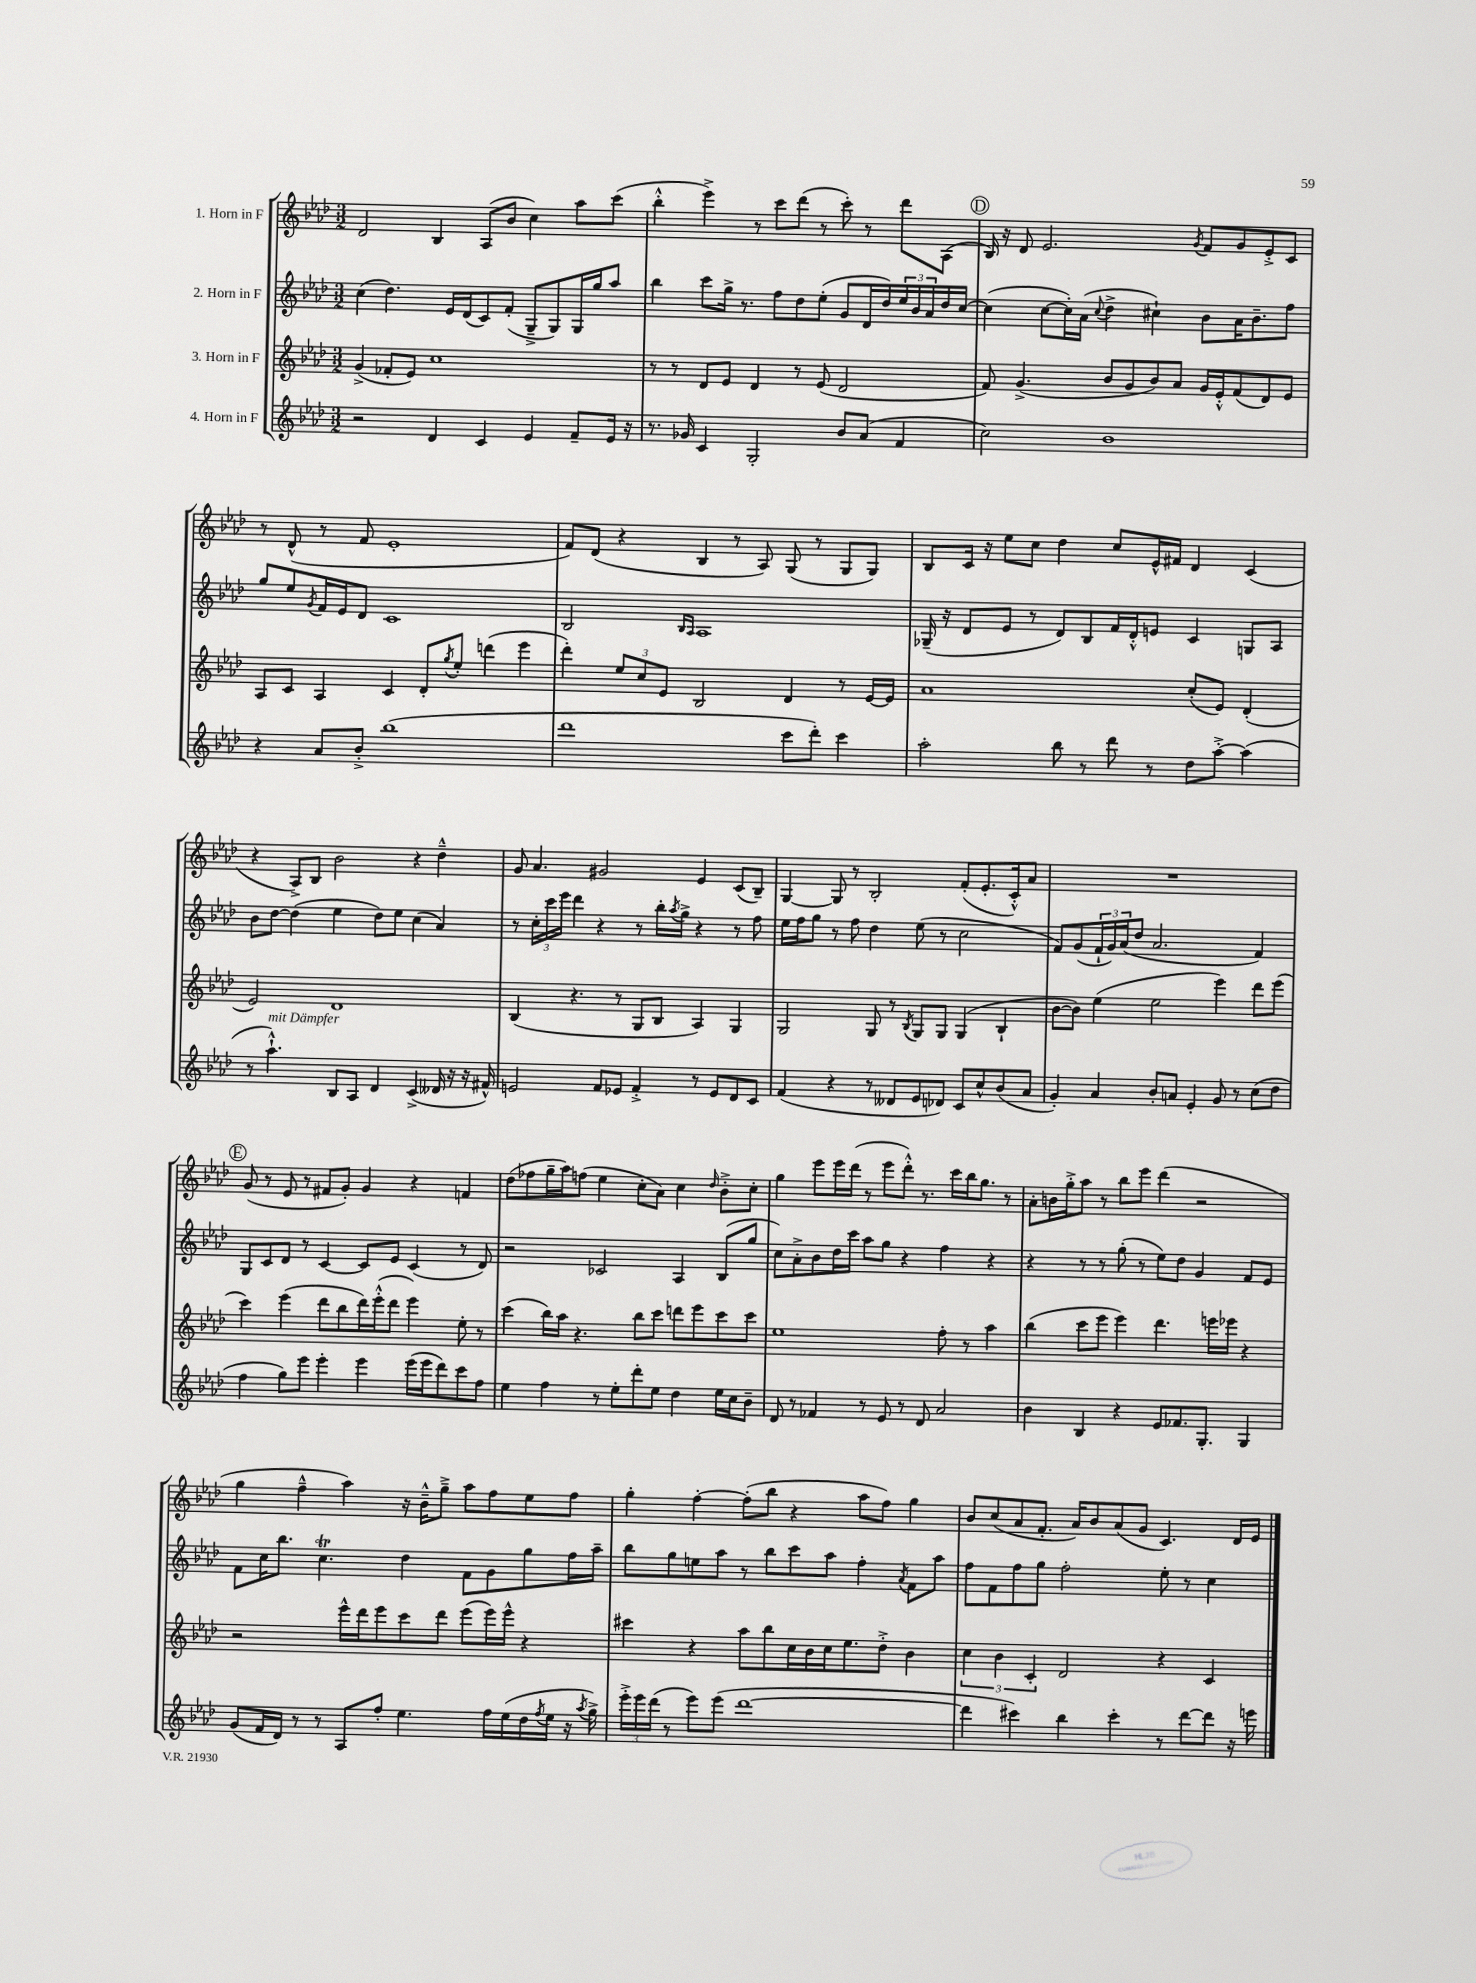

**kern	**kern	**kern	**kern
*staff4	*staff3	*staff2	*staff1
*clefG2	*clefG2	*clefG2	*clefG2
*k[b-e-a-d-]	*k[b-e-a-d-]	*k[b-e-a-d-]	*k[b-e-a-d-]
*M3/2	*M3/2	*M3/2	*M3/2
2r	(4g^/	(4cc\	2d-/
.	8f-'/L	4.dd-\)	.
.	8e-/J)	.	.
4d-/	1cc	.	4B-/
.	.	16e-/LL	.
.	.	(16d-/J	.
4c/	.	8c/)	(8A-/L
.	.	(8f'/J	8b-/J
4e-/	.	8G~^/L	4cc\)
.	.	8G/)	.
8f~/L	.	16G/L	8aa-\L
.	.	16gg/J	.
16e-/Jk	.	8aa-/J	(8ccc\J
16r	.	.	.
=	=	=	=
8.r	8r	4bb-\	4bb-'^^\
.	8r	.	.
16g-/	.	.	.
4c/	8d-/L	8ccc\L	4eee-^\)
.	8e-/J	16gg^\Jk	.
.	.	8.r	.
2G'/	4d-/	.	8r
.	.	8ff\L	8ccc\L
.	8r	8dd-\	(8ddd-\J
.	(8e-/	(8ee-'\J	8r
8b-/L	2d-/	8g/L	8ccc'\)
(8a-/J	.	16d-/L	8r
.	.	16dd-/)	.
4f/	.	24ee-/	8ddd-\L
.	.	24b-/	.
.	.	24a-/	.
.	.	16dd-/	(8A-\J
.	.	[16cc/JJ	.
=	=	=	=
2cc\)	8f/)	(4cc\]	16B-/)
.	.	.	16r
.	(4.g^/	.	8d-/
.	.	[8cc\L	2.e-/
.	.	16cc'\]L)	.
.	.	(16a-\JJ	.
.	.	8qqcc/	.
1b-	8b-/L	4dd-^\	.
.	8g/	.	.
.	8b-/)	4cc#`\)	.
.	8a-/J	.	.
.	.	.	8qg/
.	16g/LL	8b-\L	8f/L
.	16e-'^^/J	.	.
.	(8f/	16a-\K	8g/
.	.	8.b-~\	.
.	8d-/)	.	8e-'^/
.	8e-/J	8ff\J	8c/J
=	=	=	=
4r	8A-/L	8gg/L	8r
.	8c/J	8ee-/	(8d-^^/
.	.	8qg/	.
8a-/L	4A-/	16f/L	8r
.	.	16e-/J	.
8b-'^/J	.	8d-/J	8f/
(1bb-	4c/	1c	1e-'
.	8d-'/L	.	.
.	8qgg/	.	.
.	8ee-'/J	.	.
.	(4ddd\	.	.
.	4eee-\	.	.
=	=	=	=
1ddd-	4ddd-'\)	2B-/	8f/L)
.	.	.	(8d-/J
.	12ee-/L	.	4r
.	12cc/	.	.
.	12e-/J	.	.
.	.	16qqB-/LL	.
.	.	16qqA-/JJ	.
.	2B-/	1A-	4B-/
.	.	.	8r
.	.	.	8A-/)
8ccc\L	4d-/	.	(8G/
8ddd-'\J)	.	.	8r
4ccc\	8r	.	8G/L
.	[16e-/LL	.	8G/J)
.	16e-/]JJ	.	.
=	=	=	=
2aa-'\	1a-	(16G-~/	8B-/L
.	.	16r	.
.	.	8d-/L	16c/Jk
.	.	.	16r
.	.	8e-/J	8ee-\L
.	.	8r	8cc\J
8bb-\	.	8d-/L)	4dd-\
8r	.	8B-/	.
8ddd-\	.	16f/L	8cc/L
.	.	16d-'^^/J	.
8r	.	8e/J	16e-^^/L
.	.	.	16f#/JJ
8dd-\L	(8cc'/L	4c/	4d-/
[8aa-'^\J	8e-/J)	.	.
(4aa-\]	(4d-'/	8G/L	(4c/
.	.	8A-/J	.
=	=	=	=
8r	2e-/)	8b-\L	4r
4.aa-`^^\)	.	[8dd-\J	.
.	.	(4dd-\]	8A-^/L)
.	.	.	8B-/J
8B-/L	1d-	4ee-\	2b-\
8A-/J	.	.	.
4d-/	.	8dd-\L)	.
.	.	8ee-\J	.
(4c^/	.	(4cc\	4r
16d--/	.	4a-/)	4dd-~^^\
16r	.	.	.
16r	.	.	.
16f#^^/)	.	.	.
=	=	=	=
2e/	(4B-/	8r	8g/
.	.	24cc'\LL	4.a-/
.	.	24ccc\	.
.	.	24eee-\JJ	.
.	4.r	4ddd-\	.
8f/L	.	4r	2g#/
8e-/J	8r	.	.
4f'^/	8G/L	8r	.
.	8B-/J	16bb-'\LL	.
.	.	8qaa-/	.
.	.	16gg^\JJ	.
8r	4A-/)	4r	4e-/
8e-/L	.	.	.
8d-/	4G/	8r	(8c/L
8c/J	.	8ff\	8B-~/J)
=	=	=	=
(4f/	2G/	16ee-\LL	[4G/
.	.	16ff\J	.
.	.	8gg\J	.
4r	.	8r	8G/]
.	.	8ff\	8r
8r	8G/	4dd-\	2B-'/
8d--/L	8r	.	.
.	8qB-/	.	.
8e-/	8G/L	(8ee-\	.
8d-/J)	8G/J	8r	.
8c/L	(4G/	2cc\	(8f'/L
8cc^^/	.	.	8.e-'/
(8b-/	4B-`/	.	.
.	.	.	16c'^^/k)
8a-/J	.	.	8a-/J
=	=	=	=
4g'/)	[8b-\L	8f/L)	1.r
.	8b-\]J)	(8g/	.
4a-/	(4ee-\	24f`/L	.
.	.	24g/)	.
.	.	(24a-/J	.
.	.	8dd-/J	.
8b-'/L	2ee-\	2.a-/	.
8a/J	.	.	.
4e-'/	.	.	.
8g/	4eee-\)	.	.
8r	.	.	.
(8cc\L	8ddd-\L	4f/)	.
8dd-\J	(8eee-\J	.	.
=	=	=	=
4ff\	4ccc\)	8G/L	(8g/
.	.	8c/	8r
8gg\L)	(4eee-\	8d-/J	8e-/
8eee-\J	.	8r	8r
4eee-'\	8ddd-\L	[4c/	8f#/L
.	8bb-\	.	8g'/J)
4eee-\	16ddd-\L)	8c/]L	4g/
.	(16eee-'^^\J	.	.
.	8ddd-\J	8e-/J	.
(16eee-\LL	4eee-\)	(4c/	4r
16eee-\J	.	.	.
8ddd-\)	.	.	.
8ccc\	8ee-'\	8r	4f/
8ff\J	8r	8d-/)	.
=	=	=	=
4ee-\	(4ccc\	2r	(8dd-\L
.	.	.	8ff-\
4ff\	16bb-\LL)	.	16gg~\L
.	16aa-\JJ	.	16aa-\J)
.	4.r	.	(8ff\J
8r	.	2c-/	4ee-\
8ee-'\L	.	.	.
8ddd-'\	8bb-\L	.	8cc'\L
8ee-\J	8ccc\J	.	8a-\J)
4dd-\	8ddd\L	4A-/	4cc\
.	8eee-\	.	.
.	.	.	16qqdd-/
16ee-\LL	8ccc\	(8B-/L	8b-'^\L
16cc\J	.	.	.
8b-~\J	8ccc\J	8gg/J	8cc'\J
=	=	=	=
8d-/	1ee-	8cc\L)	4gg\
8r	.	8a-'^\	.
4f-/	.	8b-\	8eee-\L
.	.	16dd-\L	16eee-\L
.	.	16ccc\JJ	(16ddd-\JJ
8r	.	8aa-\L	8r
8e-/	.	8gg\J	8eee-\L
8r	.	4r	8ddd-'^^\J)
8d-/	.	.	8.r
2a-/	8ff'\	4ff\	.
.	.	.	16ccc\LL
.	8r	.	16bb-\J
.	.	.	8.gg\J
.	4aa-\	4r	.
.	.	.	8r
=	=	=	=
4b-\	(4bb-\	4r	8a-'\L
.	.	.	16b\L
.	.	.	16gg'^\J
4B-/	8ccc\L	8r	8aa-\J
.	8eee-\J	8r	8r
4r	4eee-\)	(8gg'\	8bb-\L
.	.	8r	8eee-\J
8e-/L	4.ddd-\	8ee-\L)	(4ddd-\
8.f-/	.	8dd-\J	.
.	.	4g/	2r
8.G'/J	.	.	.
.	16eee\LL	.	.
.	16eee-\JJ	.	.
4G/	4r	8f/L	.
.	.	8e-/J	.
=	=	=	=
(8g/L	2r	8f\L	4gg\
16f/L	.	16cc\K	.
16d-/JJ)	.	8.bb-\J	.
8r	.	.	4ff~^^\
8r	.	4.cc\	.
8A-/L	16eee-^^\LL	.	4aa-\)
.	16ddd-\J	.	.
8ff'/J	8eee-\	.	.
4.ee-\	8ccc\	4dd-\	16r
.	.	.	16b-~^^\LK
.	8ddd-\J	.	8gg~^\J
.	(8eee-\L	8f\L	8aa-\L
16ff\LL	16eee-\L)	8g\	8ff\
(16ee-\	16eee-^^\JJ	.	.
16dd-\	4r	8gg\	8ee-\
8qff/	.	.	.
16ee-\JJ	.	.	.
16r	.	16ff\L	8ff\J
8qaa-/	.	.	.
16gg^\)	.	16aa-~\JJ	.
=	=	=	=
24eee-'^\LL	4ccc#\	8bb-\L	4gg'\
24eee-\	.	.	.
(24ddd-\JJ	.	.	.
8r	.	8gg\	.
8eee-\L)	4r	8ee\	[4ff'\
(8eee-\J	.	8aa-\J	.
[1ddd-	8aa-\L	8r	(8ff'\]L
.	8bb-\	8bb-\L	8bb-\J
.	16cc\L	8ccc\	4r
.	16b-\	.	.
.	16cc\J	8aa-\J	.
.	8.ee-\	.	.
.	.	4ff'\	8aa-\L
.	8dd-'^\J	.	8ff\J)
.	.	8qa-/	.
.	4b-\	8f\L	4gg\
.	.	8aa-\J	.
=	=	=	=
4ddd-\]	6cc\	8ff\L	8b-/L
.	.	8f\	(8cc/
.	6b-\	.	.
4ccc#\)	.	8ff\	8a-/
.	6c'/	.	.
.	.	8gg\J	8.f'/J
4bb-\	2d-/	2ff'\	.
.	.	.	16a-/LK)
.	.	.	8b-/
4ccc#'\	.	.	(8a-/
.	.	.	8g/J
8r	4r	8ee-'\	4.c/)
[8ddd-\L	.	8r	.
8ddd-\]J	4c/	4cc\	.
16r	.	.	16d-/LL
16eee\	.	.	16e-/JJ
==	==	==	==
*-	*-	*-	*-
